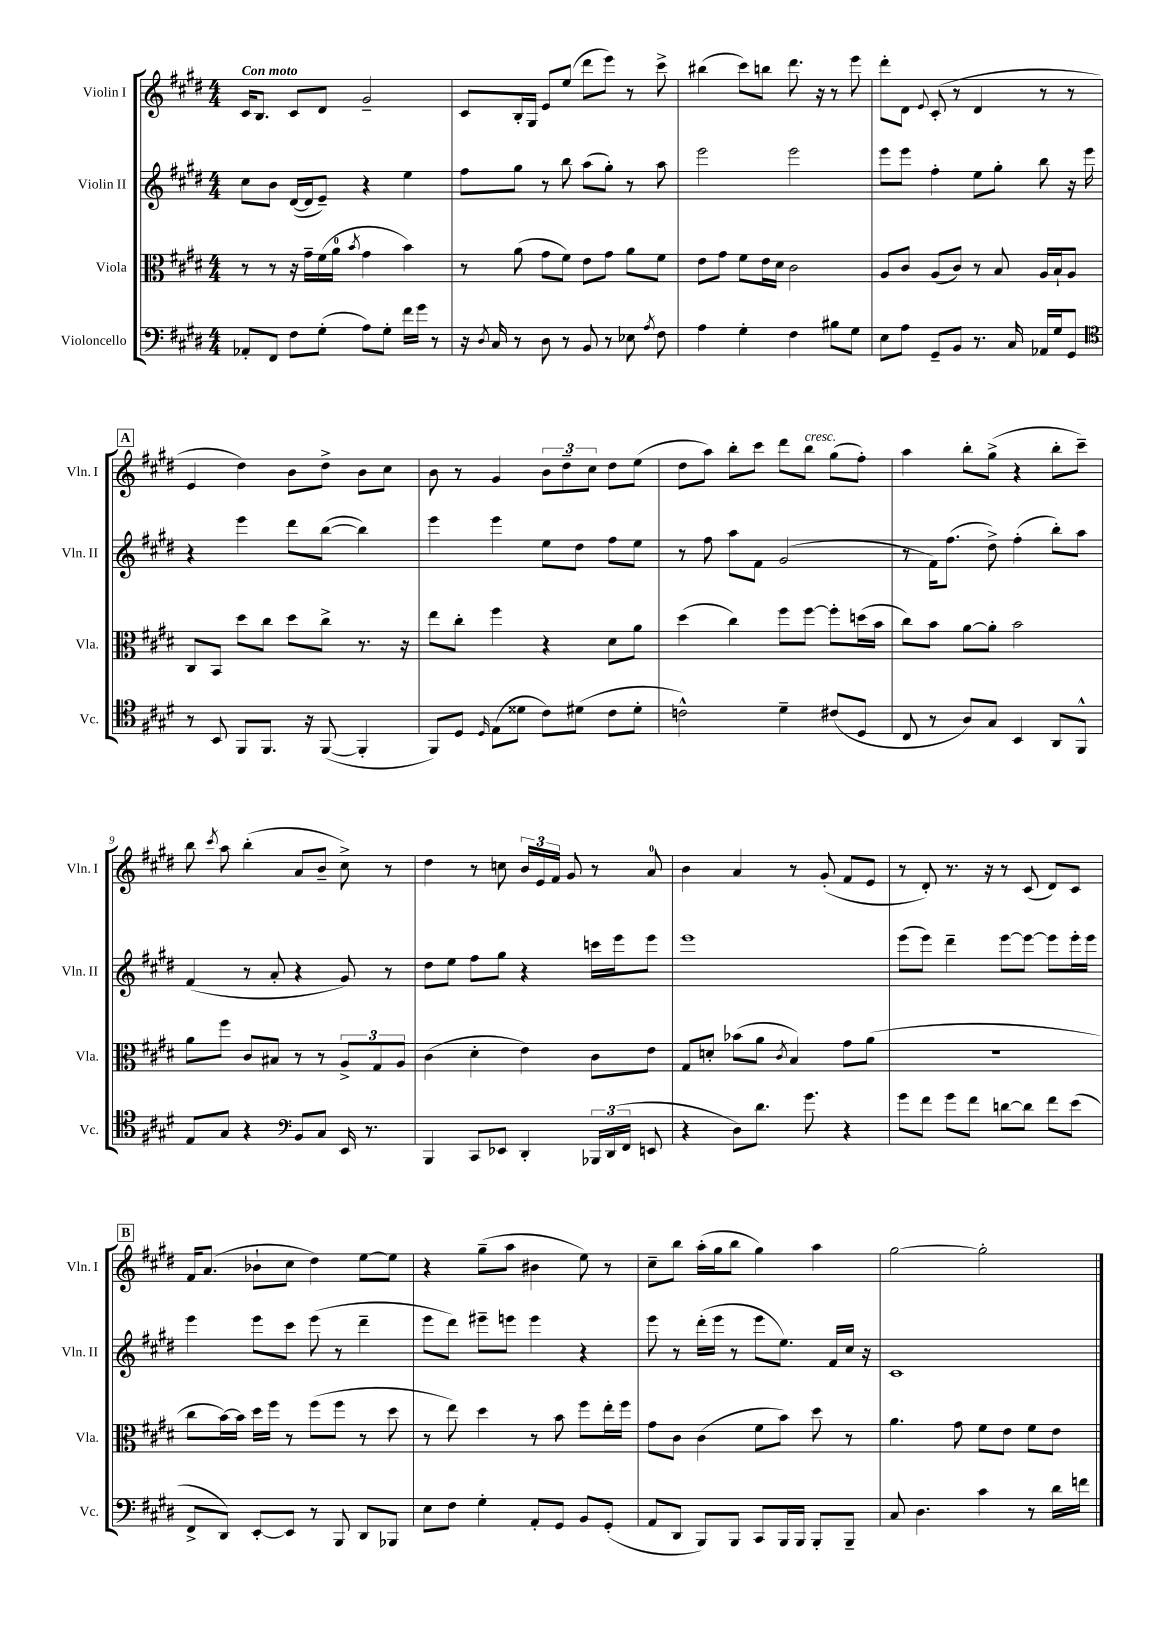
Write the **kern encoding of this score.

**kern	**kern	**kern	**kern
*staff4	*staff3	*staff2	*staff1
*clefF4	*clefC3	*clefG2	*clefG2
*k[f#c#g#d#]	*k[f#c#g#d#]	*k[f#c#g#d#]	*k[f#c#g#d#]
*M4/4	*M4/4	*M4/4	*M4/4
8AA-'/L	8r	8cc#\L	16c#/LK
.	.	.	8.B/J
8FF#/J	8r	8b\J	.
8F#\L	16r	([16d#/LL	8c#/L
.	16g#~\LL	16d#/]J	.
(8G#'\J	(16f#\	8e~/J)	8d#/J
.	16a\JJ	.	.
.	8qb/	.	.
8A\L)	4g#\	4r	2g#~/
8G#'\J	.	.	.
16f#\LL	4b\)	4ee\	.
16g#\JJ	.	.	.
8r	.	.	.
=	=	=	=
16r	8r	8ff#\L	8c#/L
8qD#/	.	.	.
16C#/	.	.	.
8r	(8a\	8gg#\J	16B'/L
.	.	.	16G#/JJ
8D#\	8g#\L	8r	8e/L
8r	8f#\J)	8bb\	(8ee/J
8BB/	8e\L	(8aa\L	8ddd#\L
8r	8g#\J	8gg#'\J)	8eee\J)
8E-\	8a\L	8r	8r
8qA/	.	.	.
8F#\	8f#\J	8aa\	8ccc#^\
=	=	=	=
4A\	8e\L	2eee\	(4bb#\
.	8g#\J	.	.
4G#'\	8f#\L	.	8ccc#\L)
.	16e\L	.	8bb\J
.	16d#\JJ	.	.
4F#\	2c#\	2eee\	8.ddd#\
.	.	.	16r
8B#\L	.	.	8r
8G#\J	.	.	8eee\
=	=	=	=
8E\L	8A/L	8eee\L	8ddd#'\L
8A\J	8c#/J	8eee\J	8d#\J
.	.	.	8qqe/
8GG#~/L	(8A/L	4ff#'\	(8c#'/
8BB/J	8c#/J)	.	8r
8.r	8r	8ee\L	4d#/
.	8B/	8gg#'\J	.
16C#/	.	.	.
16AA-/LL	16A/LL	8bb\	8r
16G#/J	16B`/J	.	.
8GG#/J	8A/J	16r	8r
.	.	16eee\	.
=	=	=	=
*clefC4	*	*	*
8r	8C#/L	4r	4e/
8BB/	8BB/J	.	.
8FF#/L	8dd#\L	4eee\	4dd#\)
8.FF#/J	8cc#\J	.	.
.	8dd#\L	8ddd#\L	8b\L
16r	.	.	.
([8FF#/	8cc#^\J	([8bb\J	8dd#^\J
4FF#'/]	8.r	4bb\])	8b\L
.	.	.	8cc#\J
.	16r	.	.
=	=	=	=
8FF#/L)	8ee\L	4eee\	8b\
8D#/J	8cc#'\J	.	8r
16qqD#/	.	.	.
(8E\L	4ff#\	4eee\	4g#/
8d##\J	.	.	.
8c#\L)	4r	8ee\L	12b\L
.	.	.	12dd#~\
(8d#\J	.	8dd#\J	.
.	.	.	12cc#\J
8c#\L	8d#\L	8ff#\L	8dd#\L
8d#'\J	8a\J	8ee\J	(8ee\J
=	=	=	=
2c^^\)	(4dd#\	8r	8dd#\L
.	.	8ff#\	8aa\J)
.	4cc#\)	8aa\L	8bb'\L
.	.	8f#\J	8ccc#\J
4d#~\	8ff#\L	(2g#/	8ddd#\L
.	[8ff#\J	.	8bb\J
(8c#/L	8ff#'\]L	.	(8gg#\L
8D#/J	(16dd\L	.	8ff#'\J)
.	16b\JJ	.	.
=	=	=	=
8C#/	8cc#\L)	8r	4aa\
8r	8b\J	16f#\LK)	.
.	.	(8.ff#\J	.
8A/L)	[8a\L	.	8bb'\L
8G#/J	8a'\]J	8dd#^\)	(8gg#^\J
4BB/	2b\	(4ff#'\	4r
8AA/L	.	8bb'\L)	8bb'\L
8FF#^^/J	.	8aa\J	8ccc#~\J)
=	=	=	=
8E/L	8a\L	(4f#/	8bb\
.	.	.	8qccc#/
8G#/J	8ff#\J	.	8aa\
4r	8c#/L	8r	(4bb'\
.	8B#/J	8a'/	.
*clefF4	*	*	*
8BB/L	8r	4r	8a/L
8C#/J	8r	.	8b~/J
16EE/	12A^/L	8g#/)	8cc#^\)
8.r	.	.	.
.	12G#/	.	.
.	.	8r	8r
.	12A/J	.	.
=	=	=	=
4BBB/	(4c#\	8dd#\L	4dd#\
.	.	8ee\J	.
8CC#/L	4d#'\	8ff#\L	8r
8EE-/J	.	8gg#\J	8cc\
4DD#'/	4e\)	4r	24b/LL
.	.	.	24e/
.	.	.	24f#/JJ
.	.	.	8g#/
24BBB-/LL	8c#\L	16ccc\LL	8r
(24DD#/	.	.	.
.	.	16eee\J	.
24FF#/JJ	.	.	.
8EE/	8e\J	8eee\J	8a/
=	=	=	=
4r	8G#/L	1eee	4b\
.	8d'/J	.	.
8D#\L)	(8b-\L	.	4a/
8.d#\J	8a\J	.	.
.	8qc#/	.	.
.	4B/)	.	8r
8.g#\	.	.	.
.	.	.	(8g#'/
4r	8g#\L	.	8f#/L
.	(8a\J	.	8e/J
=	=	=	=
8g#\L	1r	(8eee\L	8r
8f#\J	.	8eee\J)	8d#'/)
8g#\L	.	4ddd#~\	8.r
8f#\J	.	.	.
.	.	.	16r
[8d\L	.	[8eee\L	8r
8d\]J	.	8eee\_J	(8c#/
8f#\L	.	8eee\]L	8d#/L)
(8e\J	.	16eee'\L	8c#/J
.	.	16eee\JJ	.
=	=	=	=
8FF#^/L	8cc#\L	4eee\	16f#/LK
.	.	.	(8.a/J
8DD#/J)	[16b\L)	.	.
.	16b\]JJ	.	.
[8EE'/L	16dd#\LL	8eee\L	8b-`\L
.	16ff#\JJ	.	.
8EE/]J	8r	8ccc#\J	8cc#\J
8r	(8ff#\L	(8eee\	4dd#\)
8BBB/	8ff#\J	8r	.
8DD#/L	8r	4ddd#~\	[8ee\L
8BBB-/J	8dd#\	.	8ee\]J
=	=	=	=
8E\L	8r	8eee\L	4r
8F#\J	8ee\)	8ddd#\J)	.
4G#'\	4dd#\	8eee#~\L	(8gg#~\L
.	.	8eee\J	8aa\J
8AA'/L	8r	4eee\	4b#\
8GG#/J	8b\	.	.
8BB/L	8ff#\L	4r	8ee\)
(8GG#'/J	16ee'\L	.	8r
.	16ff#\JJ	.	.
=	=	=	=
8AA/L	8g#\L	8eee\	8cc#~\L
8DD#/J	8c#\J	8r	8bb\J
8BBB/L)	(4c#\	(16ddd#'\LL	(16aa'\LL
.	.	16eee\JJ	16gg#\J
8BBB/J	.	8r	8bb\J
8CC#/L	8f#\L	8eee\L	4gg#\)
16BBB/L	8b\J)	8.ee\J)	.
16BBB/JJ	.	.	.
8BBB'/L	8dd#\	.	4aa\
.	.	16f#/LL	.
8BBB~/J	8r	16cc#/JJ	.
.	.	16r	.
=	=	=	=
8C#/	4.a\	1c#	[2gg#\
4.D#\	.	.	.
.	8g#\	.	.
4c#\	8f#\L	.	2gg#'\]
.	8e\J	.	.
8r	8f#\L	.	.
16d#\LL	8e\J	.	.
16f\JJ	.	.	.
==	==	==	==
*-	*-	*-	*-
